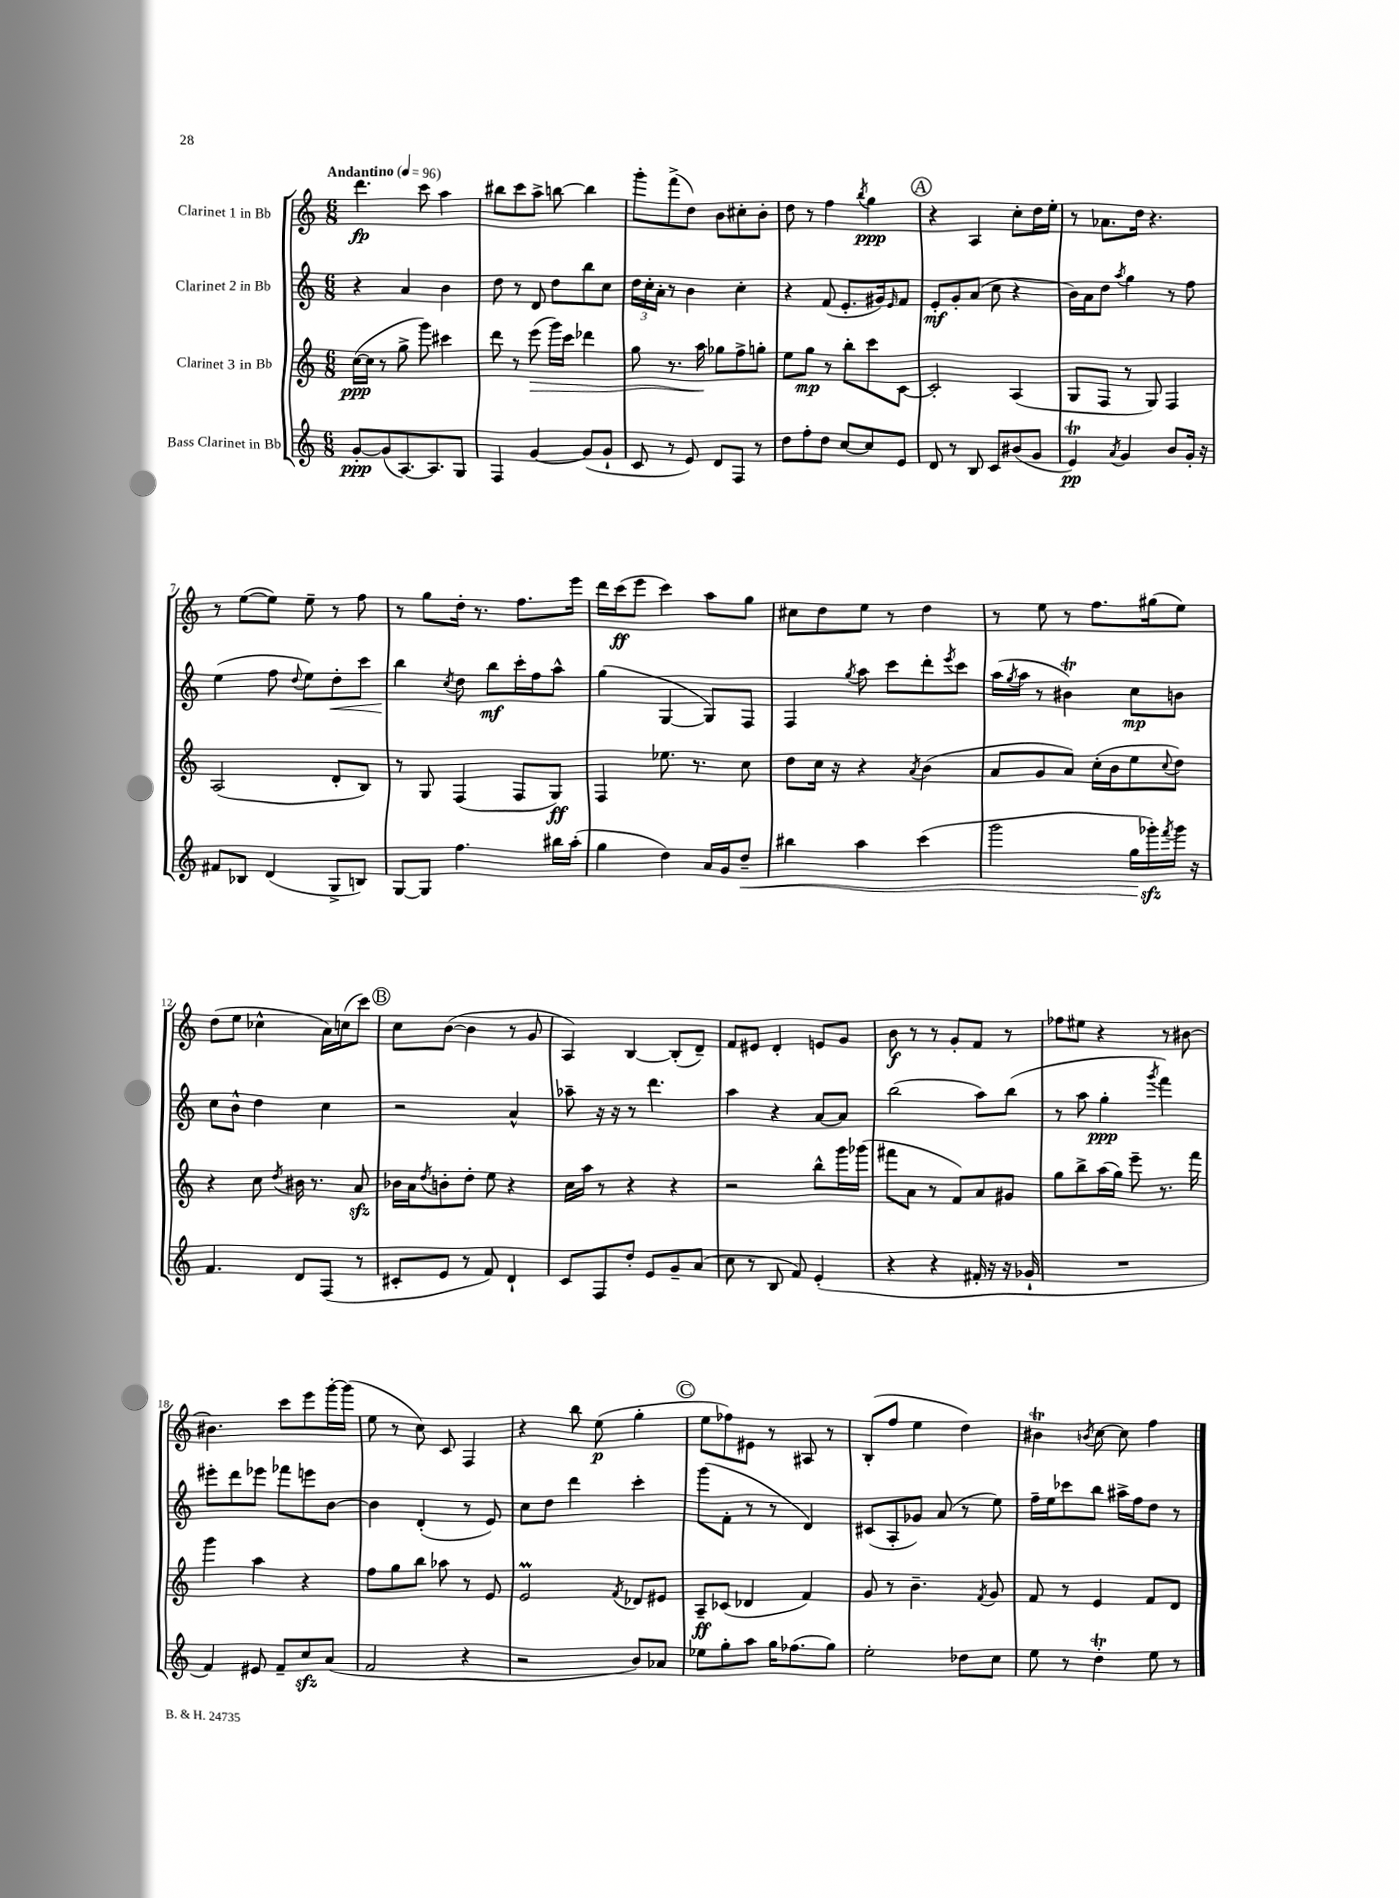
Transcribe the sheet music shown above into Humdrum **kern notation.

**kern	**dynam	**kern	**dynam	**kern	**dynam	**kern	**dynam
*part4	*part4	*part3	*part3	*part2	*part2	*part1	*part1
*staff4	*staff4	*staff3	*staff3	*staff2	*staff2	*staff1	*staff1
*I"Bass Clarinet in Bb	*	*I"Clarinet 3 in Bb	*	*I"Clarinet 2 in Bb	*	*I"Clarinet 1 in Bb	*
*clefG2	*	*clefG2	*	*clefG2	*	*clefG2	*
*k[]	*	*k[]	*	*k[]	*	*k[]	*
*M6/8	*	*M6/8	*	*M6/8	*	*M6/8	*
*MM96	*	*MM96	*	*MM96	*	*MM96	*
=1	=1	=1	=1	=1	=1	=1	=1
!	!	!	!	!	!	!LO:TX:a:B:t=Andantino	!
[8g'/L	ppp	([16cc\LL	ppp	4r	.	4.ddd\	fp
.	.	16cc\JJ]	.	.	.	.	.
(8g/]	.	8r	.	.	.	.	.
[8.A/)	.	8gg^\	.	4a/	.	.	.
.	.	8ggg\)	.	.	.	8ccc\	.
8.A/]	.	.	.	.	.	.	.
.	.	4ccc#X\	.	4b\	.	4aa\	.
8G/J	.	.	.	.	.	.	.
=2	=2	=2	=2	=2	=2	=2	=2
4F/	.	8ddd\	.	8dd\	.	8bb#X\L	.
.	.	8r	.	8r	.	8ccc\	.
!	!	!	!LO:HP:b	!	!	!	!
[4g/	.	(8eee\	>	8d/	.	8aa^\J	.
.	.	16ggg\LL)	.	8dd\L	.	[8bbn\	.
.	.	16ccc\JJ	.	.	.	.	.
(8g/L]	.	4ddd-X\	.	8bb\	.	4bb\]	.
8g`/J	.	.	.	8cc\J	.	.	.
=3	=3	=3	=3	=3	=3	=3	=3
8c/	.	8gg\	.	24dd\LL	.	8ggg'\L	.
.	.	.	.	24cc'\	.	.	.
.	.	.	.	24a'\JJ	.	.	.
8r	.	8.r	.	8r	.	(8fff^\	.
8e/)	.	.	.	4b\	.	8dd\J)	.
.	.	16aa\	.	.	.	.	.
8d/L	.	8gg-X\L	]	.	.	8b\L	.
8F/J	.	8ff^\	.	4cc'\	.	8cc#X'\	.
8r	.	8ggn'\J	.	.	.	8b'\J	.
=4	=4	=4	=4	=4	=4	=4	=4
8dd\L	.	8ee\L	.	4r	.	8dd\	.
8ff'\	.	8gg\J	mp	.	.	8r	.
8dd\J	.	8r	.	(8f/	.	4ff\	.
[8cc/L	.	8bb'\L	.	8.e'/L	.	.	.
.	.	.	.	.	.	8qbb/	.
8cc/]	.	8ccc\	.	.	.	4gg\	ppp
.	.	.	.	16g#X/k)	.	.	.
.	.	.	.	16qqe/	.	.	.
8e/J	.	[8c\J	.	8f/J	.	.	.
!!LO:REH:place=s1:t=A
=5	=5	=5	=5	=5	=5	=5	=5
8d/	.	2c'/]	.	8e'/L	mf	4r	.
8r	.	.	.	8g'/	.	.	.
8B/	.	.	.	(8a/J	.	4A/	.
8c/L	.	.	.	8cc\	.	.	.
(8b#X/	.	(4A/	.	4r	.	8cc'\L	.
8g/J	.	.	.	.	.	16dd\L	.
.	.	.	.	.	.	16ee'\JJ	.
=6	=6	=6	=6	=6	=6	=6	=6
4et/)	pp	8G/L	.	16b\LL)	.	8r	.
.	.	.	.	16a\J	.	.	.
.	.	8F/J	.	8dd\J	.	8.a-X\L	.
8qa/	.	.	.	8qaa/	.	.	.
4g/	.	8r	.	4gg\	.	.	.
.	.	.	.	.	.	16dd\Jk	.
.	.	8G/)	.	.	.	4.r	.
8b/L	.	4F/	.	8r	.	.	.
16g'/Jk	.	.	.	8ff\	.	.	.
16r	.	.	.	.	.	.	.
!!LO:LB:g=z
=7	=7	=7	=7	=7	=7	=7	=7
8f#X/L	.	(2A/	.	(4ee\	.	8r	.
8B-X/J	.	.	.	.	.	([8ee\L	.
(4d/	.	.	.	8ff\	.	8ee\J])	.
.	.	.	.	8qqdd/	.	.	.
.	.	.	.	8ee\L)	.	8ee~\	.
!	!	!	!	!	!LO:HP:b	!	!
8G^/L	.	8d'/L	.	8dd'\	<	8r	.
8Bn/J)	.	8B/J)	.	8ccc\J	.	8ff\	.
=8	=8	=8	=8	=8	=8	=8	=8
[8G/L	.	8r	.	4bb\	.	8r	.
8G/J]	.	8G/	.	.	.	8gg\L	.
.	.	.	.	8qcc/	.	.	.
4.ff\	.	(4F/	.	8dd\	[	16dd'\Jk	.
.	.	.	.	.	.	8.r	.
.	.	.	.	8bb\L	mf	.	.
.	.	8F/L	.	16ccc'\L	.	8.ff\L	.
.	.	.	.	16ff\J	.	.	.
16bb#X\LL	.	8G/J)	ff	8aa^^\J	.	.	.
(16aa'\JJ	.	.	.	.	.	16eee\Jk	.
=9	=9	=9	=9	=9	=9	=9	=9
4gg\	.	4F/	.	(4gg\	.	16ddd\LL	.
.	.	.	.	.	.	(16ccc\J	ff
.	.	.	.	.	.	8eee\J	.
4dd\)	.	8.ee-X\	.	[4G/	.	4ccc\)	.
.	.	8.r	.	.	.	.	.
16a/LL	.	.	.	8G/L])	.	8aa\L	.
16g/J	.	.	.	.	.	.	.
!	!LO:HP:b	!	!	!	!	!	!
8dd~/J	<	8cc\	.	8F/J	.	8gg\J	.
=10	=10	=10	=10	=10	=10	=10	=10
4bb#X\	.	8dd\L	.	4F/	.	8cc#X\L	.
.	.	16cc\Jk	.	.	.	8dd\	.
.	.	16r	.	.	.	.	.
.	.	.	.	8qgg/	.	.	.
4aa\	.	4r	.	8aa\	.	8ee\J	.
.	.	.	.	8ccc\L	.	8r	.
.	.	8qa/	.	.	.	.	.
(4ccc\	.	(4b\	.	8ddd'\	.	4dd\	.
.	.	.	.	8qeee/	.	.	.
.	.	.	.	8ccc\J	.	.	.
=11	=11	=11	=11	=11	=11	=11	=11
2ggg\	.	8a/L	.	(16aa\LL	.	8r	.
.	.	.	.	8qgg/	.	.	.
.	.	.	.	16aa\JJ	.	.	.
.	.	8g/	.	8r	.	8ee\	.
.	.	8a/J)	.	4b#Xt\)	.	8r	.
.	.	(16cc'\LL	.	.	.	8.ff\L	.
.	.	16b\J	.	.	.	.	.
16gg\LL	.	8ee\	.	8cc\L	mp	.	.
16ggg-Xzz'\)	[	.	.	.	.	(16gg#X\k	.
8qfff/	.	8qqcc/	.	.	.	.	.
16ggg-\JJ	.	8dd\J)	.	8bn\J	.	8ee\J)	.
16r	.	.	.	.	.	.	.
!!LO:LB:g=z
=12	=12	=12	=12	=12	=12	=12	=12
4.f/	.	4r	.	8cc\L	.	(8dd\L	.
.	.	.	.	8b^^\J	.	8ee\J	.
.	.	8cc\	.	4dd\	.	4cc-X^^\	.
.	.	8qdd/	.	.	.	.	.
8d/L	.	16b#X\	.	.	.	.	.
.	.	8.r	.	.	.	.	.
(8F/J	.	.	.	4cc\	.	16a\LL)	.
.	.	.	.	.	.	(16ccn\J	.
8r	.	8azz/	.	.	.	8ccc\J)	.
!!LO:REH:place=s1:t=B
=13	=13	=13	=13	=13	=13	=13	=13
8c#X'/L	.	16b-X\LL	.	2r	.	8cc\L	.
.	.	16a\J	.	.	.	.	.
.	.	8qdd/	.	.	.	.	.
8e/J	.	8bn'\	.	.	.	([8b\J	.
8r	.	8dd'\J	.	.	.	4b\]	.
8f/)	.	8ee\	.	.	.	.	.
4d`/	.	4r	.	4a^^/	.	8r	.
.	.	.	.	.	.	8g/	.
=14	=14	=14	=14	=14	=14	=14	=14
8c/L	.	16cc\LL	.	8aa-X~\	.	4A/)	.
.	.	16aa\JJ	.	.	.	.	.
8F/	.	8r	.	16r	.	.	.
.	.	.	.	16r	.	.	.
8dd'/J	.	4r	.	8r	.	[4B/	.
8e/L	.	.	.	4.ddd\	.	.	.
8g~/	.	4r	.	.	.	(8B'/L]	.
(8a/J	.	.	.	.	.	8d~/J)	.
=15	=15	=15	=15	=15	=15	=15	=15
8cc\	.	2r	.	4aa\	.	8f/L	.
8r	.	.	.	.	.	8e#X/J	.
8B/	.	.	.	4r	.	4d'/	.
8f/)	.	.	.	.	.	.	.
(4e'/	.	8bb^^\L	.	[8a/L	.	8en/L	.
.	.	16ggg\L	.	8a/J]	.	8g/J	.
.	.	(16ggg-X\JJ	.	.	.	.	.
=16	=16	=16	=16	=16	=16	=16	=16
4r	.	8fff#X\L	.	(2bb\	.	8b\	f
.	.	8a\J	.	.	.	8r	.
4r	.	8r	.	.	.	8r	.
.	.	8f/L)	.	.	.	8g'/L	.
16f#X'/	.	8a/	.	8aa\L)	.	8f/J	.
16r	.	.	.	.	.	.	.
16r	.	8g#X/J	.	(8bb\J	.	8r	.
16g-X`/	.	.	.	.	.	.	.
=17	=17	=17	=17	=17	=17	=17	=17
2.r	.	8gg\L	.	8r	.	8ff-X\L	.
.	.	8bb^\	.	8aa\	.	8ee#X\J	.
.	.	(16aa\L	.	4gg'\	ppp	4r	.
.	.	16gg\JJ)	.	.	.	.	.
.	.	8eee~\	.	.	.	.	.
.	.	.	.	8qggg/	.	.	.
.	.	8.r	.	4fff\)	.	8r	.
.	.	.	.	.	.	[8b#X\	.
.	.	16fff\	.	.	.	.	.
!!LO:LB:g=z
=18	=18	=18	=18	=18	=18	=18	=18
4f/)	.	4ggg\	.	8eee#X'\L	.	4.b#X\]	.
.	.	.	.	8ddd\	.	.	.
8e#X/	.	4aa\	.	8eee-X\J	.	.	.
8f~/L	.	.	.	8fff-X\L	.	8ccc\L	.
8cczz/	.	4r	.	8eeen\	.	8eee\	.
(8a/J	.	.	.	[8b\J	.	[16ggg'\L	.
.	.	.	.	.	.	(16ggg\JJ]	.
=19	=19	=19	=19	=19	=19	=19	=19
2f/	.	8ff\L	.	4b\]	.	8ee\	.
.	.	8gg\	.	.	.	8r	.
.	.	8bb\J	.	(4d'/	.	8cc\)	.
.	.	8aa-X\	.	.	.	8c/	.
4r	.	8r	.	8r	.	4F/	.
.	.	8e/	.	8e/)	.	.	.
=20	=20	=20	=20	=20	=20	=20	=20
2r	.	2em/	.	8cc\L	.	4r	.
.	.	.	.	8dd\J	.	.	.
.	.	.	.	4ddd\	.	8bb\	.
.	.	.	.	.	.	(8ee\	p
.	.	8qf/	.	.	.	.	.
8b/L)	.	8d-X/L	.	4ccc'\	.	4gg'\	.
8a-X/J	.	8e#X/J	.	.	.	.	.
!!LO:REH:place=s1:t=C
=21	=21	=21	=21	=21	=21	=21	=21
8ee-X\L	.	8A~/L	ff	(8ggg\L	.	8ee\L	.
8gg'\	.	(8c-X/J	.	8f'\J	.	8ff-X\)	.
8aa\J	.	4d-X/	.	8r	.	8e#X\J	.
16gg\KL	.	.	.	8r	.	8r	.
(8.ff-X\	.	.	.	.	.	.	.
.	.	4f/)	.	4d/)	.	8A#X/	.
8gg\J)	.	.	.	.	.	8r	.
=22	=22	=22	=22	=22	=22	=22	=22
2ee'\	.	8g/	.	(8c#X/L	.	(8B'/L	.
.	.	8r	.	8A'/	.	8ff/J	.
.	.	4.b~\	.	8g-X/J)	.	4ee\	.
.	.	.	.	(8a/	.	.	.
8dd-X\L	.	.	.	8r	.	4dd\)	.
.	.	8qf/	.	.	.	.	.
8cc\J	.	8g/	.	8ee\)	.	.	.
=23	=23	=23	=23	=23	=23	=23	=23
8ee\	.	8f/	.	16ff~\LL	.	4b#Xt\	.
.	.	.	.	16ee\J	.	.	.
8r	.	8r	.	8ccc-X\	.	.	.
.	.	.	.	.	.	8qbn/	.
4ddT'\	.	4e/	.	8bb\J	.	[8cc\	.
.	.	.	.	16aa#X^\LL	.	8cc\]	.
.	.	.	.	16ff\J	.	.	.
8ee\	.	8f/L	.	8dd\J	.	4ff\	.
8r	.	8d/J	.	8r	.	.	.
==	==	==	==	==	==	==	==
*-	*-	*-	*-	*-	*-	*-	*-
